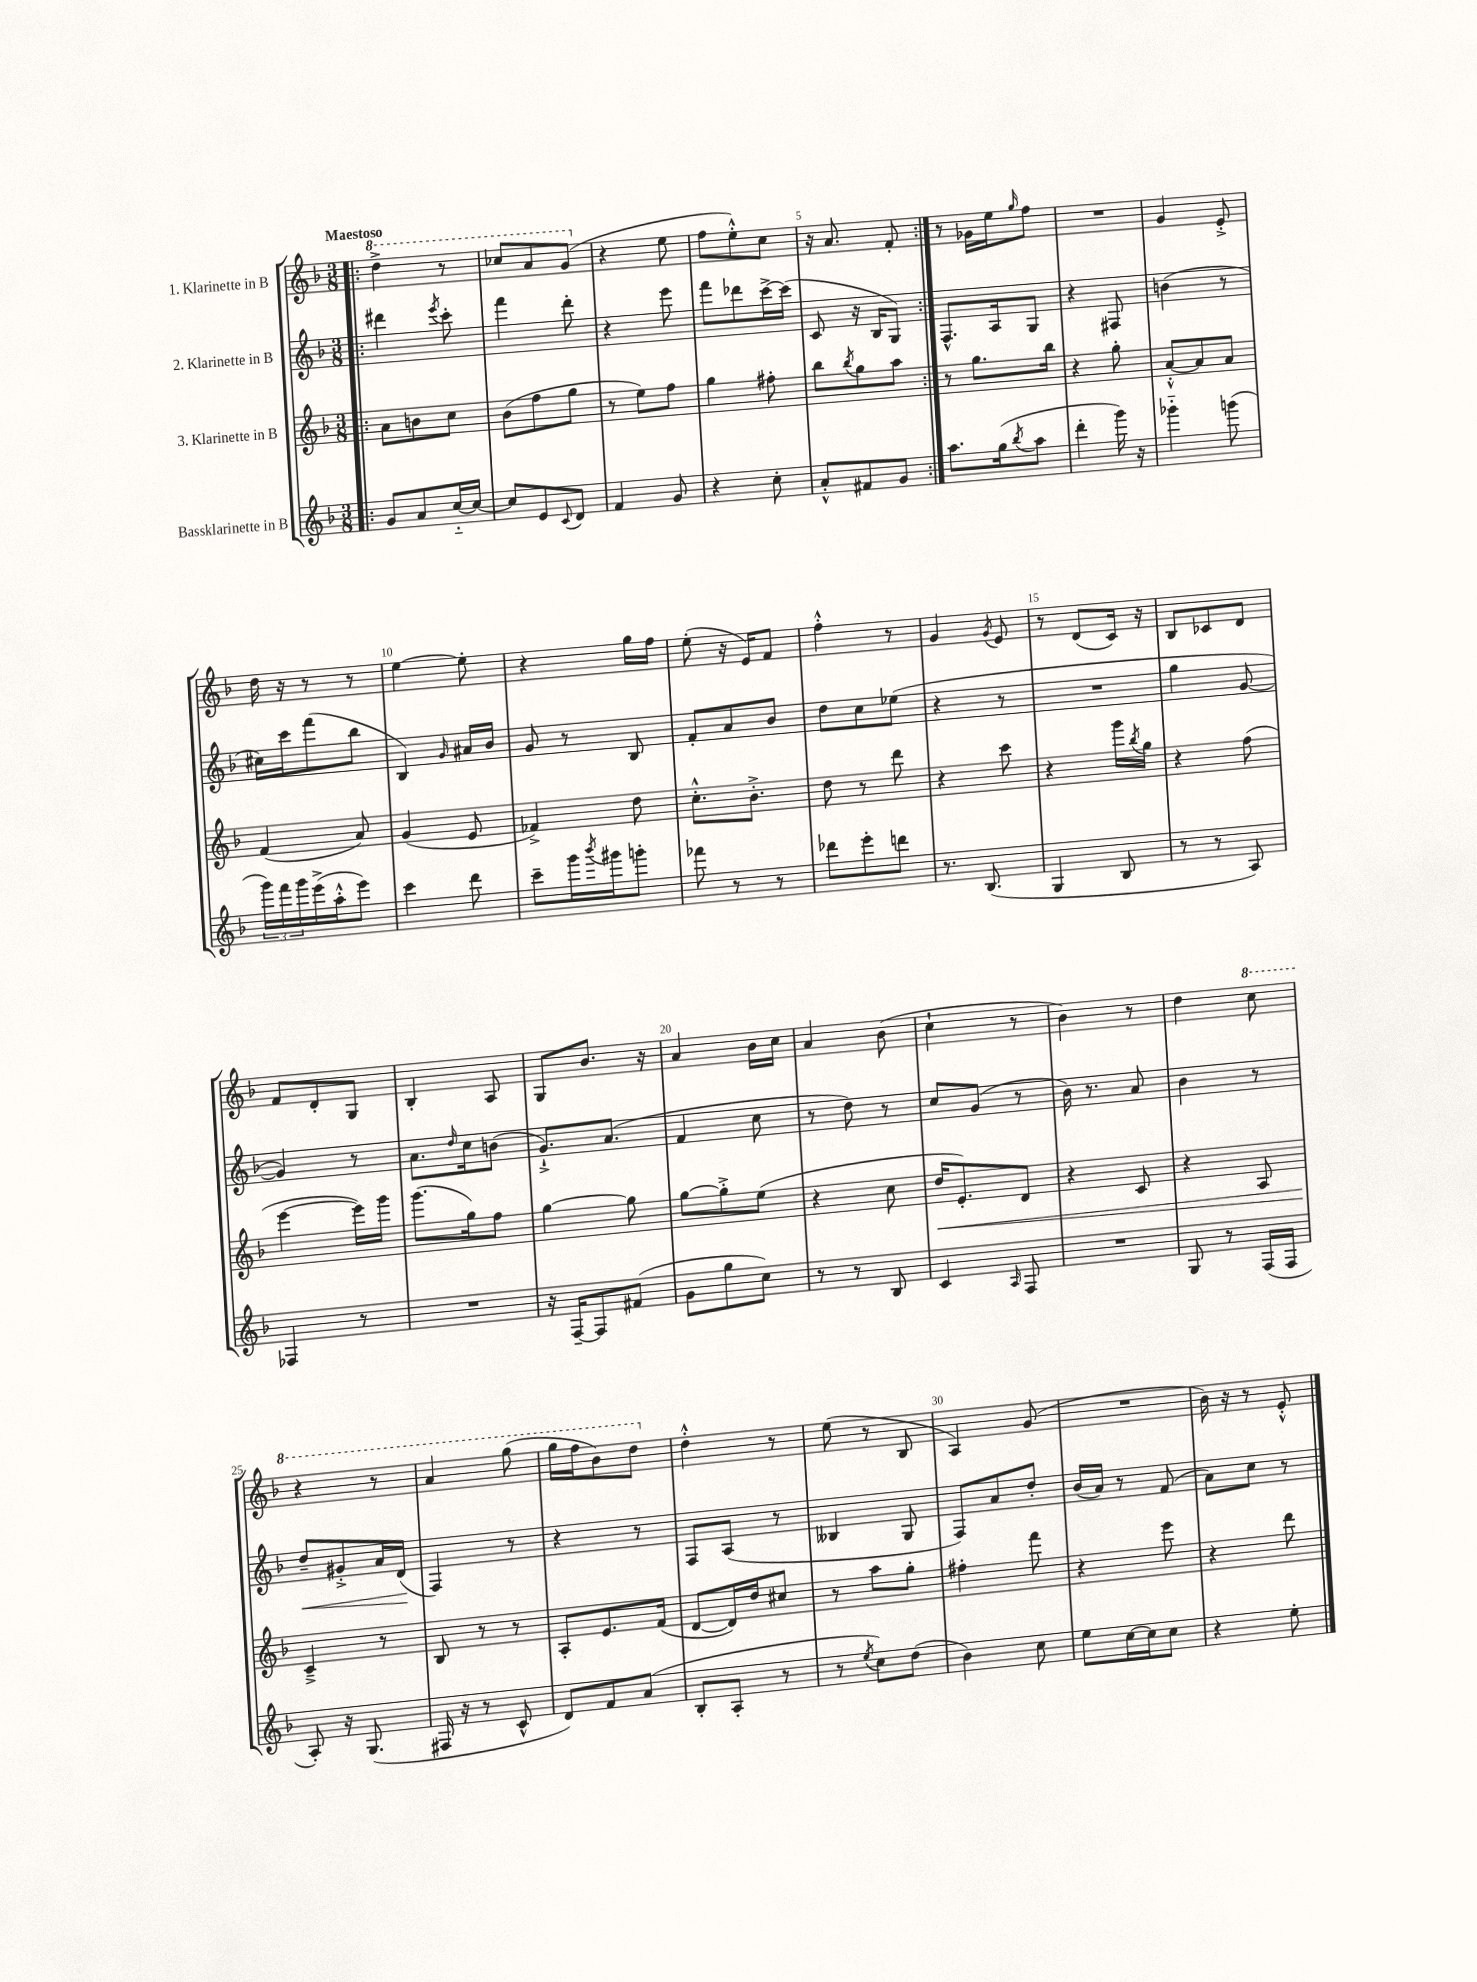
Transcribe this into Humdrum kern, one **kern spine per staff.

**kern	**kern	**kern	**kern
*staff4	*staff3	*staff2	*staff1
*clefG2	*clefG2	*clefG2	*clefG2
*k[b-]	*k[b-]	*k[b-]	*k[b-]
*M3/8	*M3/8	*M3/8	*M3/8
=!|:	=!|:	=!|:	=!|:
8g/L	8a\L	4ddd#\	4ddd^\
8a/	8b\	.	.
.	.	8qeee/	.
[16cc'~/L	8cc\J	8ccc'\	8r
16cc/_JJ	.	.	.
=	=	=	=
8cc/]L	(8b-\L	4fff\	8ccc-/L
8e/	8ff\	.	8aa/
8qqc/	.	.	.
8d/J	8gg\J	8ddd'\	(8gg/J
=	=	=	=
4f/	8r	4r	4r
.	8ee\L)	.	.
8g/	8ff\J	8eee\	8ee\
=	=	=	=
4r	4gg\	8fff\L	8ff\L
.	.	8ddd-\	8ee'^^\)
8cc'\	8ff#'\	[16ccc^\L	8cc\J
.	.	(16ccc\]JJ	.
=	=	=	=
8a'^^/L	8bb-\L	8c/	16r
.	.	.	8.a/
.	8qbb-/	.	.
8f#/	8gg\	16r	.
.	.	16B-/LK	.
8g/J	8aa\J	8G/J)	8f'/
=:|!	=:|!	=:|!	=:|!
8.aa\L	8r	8.F^^/L	8r
.	8.gg\L	.	16g-\LL
(16gg\k	.	16A/k	16ee\J
8qbb-/	.	.	16qqgg/
8aa\J	.	8G/J	8ff\J
.	16bb-\Jk	.	.
=	=	=	=
4ddd'\	4r	4r	4.r
16ggg\)	8gg'\	8F#/	.
16r	.	.	.
=	=	=	=
4ggg-'~\	[8a'^^/L	(4b\	4g/
.	8a/]	.	.
(8ggg\	8a/J	8r	8e'^/
=	=	=	=
24ggg\LL)	(4f/	16cc#\LL)	16dd\
24fff\	.	.	.
.	.	16ccc\J	16r
24ggg\	.	.	.
(16eee^\	.	(8fff\	8r
16aa'^^\J	.	.	.
8eee\J)	8a/)	8bb-\J	8r
=	=	=	=
4ccc\	(4g/	4B-/)	[4ee\
.	.	16qqg/	.
8ddd\	8e/	16a#/LL	8ee'\]
.	.	16b-/JJ	.
=	=	=	=
8ccc~\L	4f-^/)	8g/	4r
16ggg\L	.	8r	.
8qbbb-/	.	.	.
16ggg#\J	.	.	.
8ggg'\J	8dd\	8B-/	16gg\LL
.	.	.	16ff\JJ
=	=	=	=
8fff-\	8.cc'^^\L	8f'/L	(8ee'\
8r	.	8a/	16r
.	8.b-'^\J	.	16e/LK)
8r	.	8b-/J	8f/J
=	=	=	=
8ddd-\L	8dd\	8dd\L	4ff'^^\
8eee'\	8r	8cc\	.
8ddd\J	8ddd\	(8ee-\J	8r
=	=	=	=
8.r	4r	4r	4g/
(8.B-/	.	.	.
.	.	.	8qg/
.	8ccc\	8r	8e/
=	=	=	=
4G/	4r	4.r	8r
.	.	.	(8d/L
8B-/	16ggg\LL	.	16c/Jk)
.	8qbb-/	.	.
.	16gg\JJ	.	16r
=	=	=	=
8r	4r	4gg\	8B-/L
8r	.	.	8c-/
8A/)	(8ff\	[8g/	8d/J
=	=	=	=
4F-/	[4eee\	4g/])	8f/L
.	.	.	8d'/
8r	16eee\]LL)	8r	8G/J
.	16ggg\JJ	.	.
=	=	=	=
4.r	(8.ggg\L	8.a\L	4B-'/
.	.	16qqdd/	.
.	16gg\k)	16cc\k	.
.	8ff\J	(8b\J	8A/
=	=	=	=
16r	[4gg\	8.g`^/L)	8G/L
[16F~/LK	.	.	.
8F/]	.	.	8.b-/J
.	.	(8.a/J	.
(8f#/J	8gg\]	.	.
.	.	.	16r
=	=	=	=
8g\L	[8gg\L	4f/	4a/
8gg\	8gg'^\]	.	.
8cc\J)	(8ee\J	8cc\	16b-\LL
.	.	.	16cc\JJ
=	=	=	=
8r	4r	8r	4a/
8r	.	8dd\)	.
8B-/	8cc\	8r	(8b-\
=	=	=	=
4c/	16dd/LK	8cc/L	4cc`\
.	8.e'/)	.	.
.	.	(8g/J	.
16qqA/	.	.	.
8F/	8d/J	8r	8r
=	=	=	=
4.r	4r	16b-\)	4b-\)
.	.	8.r	.
.	8c/	8a/	8r
=	=	=	=
8G/	4r	4b-\	4dd\
8r	.	.	.
(16F/LL	8A/	8r	8ccc\
16F/JJ	.	.	.
=	=	=	=
8A'/)	4c~^/	8dd~/L	4r
16r	.	8g#'^/	.
(8.G/	.	.	.
.	8r	16a/L	8r
.	.	(16d/JJ	.
=	=	=	=
16F#/	8B-/	4F/)	4aa/
16r	.	.	.
8r	8r	.	.
8c^^/	8r	8r	(8ggg\
=	=	=	=
8d/L)	8A'/L	4r	16ggg\LL
.	.	.	16fff\J
8f/	8.e/	.	8bb-\)
(8a/J	.	8r	8ddd\J
.	(16f/Jk	.	.
=	=	=	=
8B-'/L	[8d/L	8F/L	4dd'^^\
8A'/J	16d/]L)	(8A/J	.
.	16dd/J	.	.
8r	8cc#/J	8r	8r
=	=	=	=
8r	8r	4B--/	(8ee\
8qee/	.	.	.
8cc\L)	8aa\L	.	8r
(8dd\J	8gg'\J	8G/	8B-/
=	=	=	=
4b-\)	4ff#'\	8F/L)	4A/)
.	.	8a/	.
8cc\	8fff\	8dd'/J	(8g/
=	=	=	=
8ee\L	4r	(16b-/LL	4.r
.	.	16a/JJ)	.
[16cc\L	.	8r	.
16cc\]J	.	.	.
8cc\J	8eee\	(8f/	.
=	=	=	=
4r	4r	8a\L)	16b-\)
.	.	.	16r
.	.	8cc\J	8r
8ee'\	8ddd\	8r	8e'^^/
==	==	==	==
*-	*-	*-	*-
